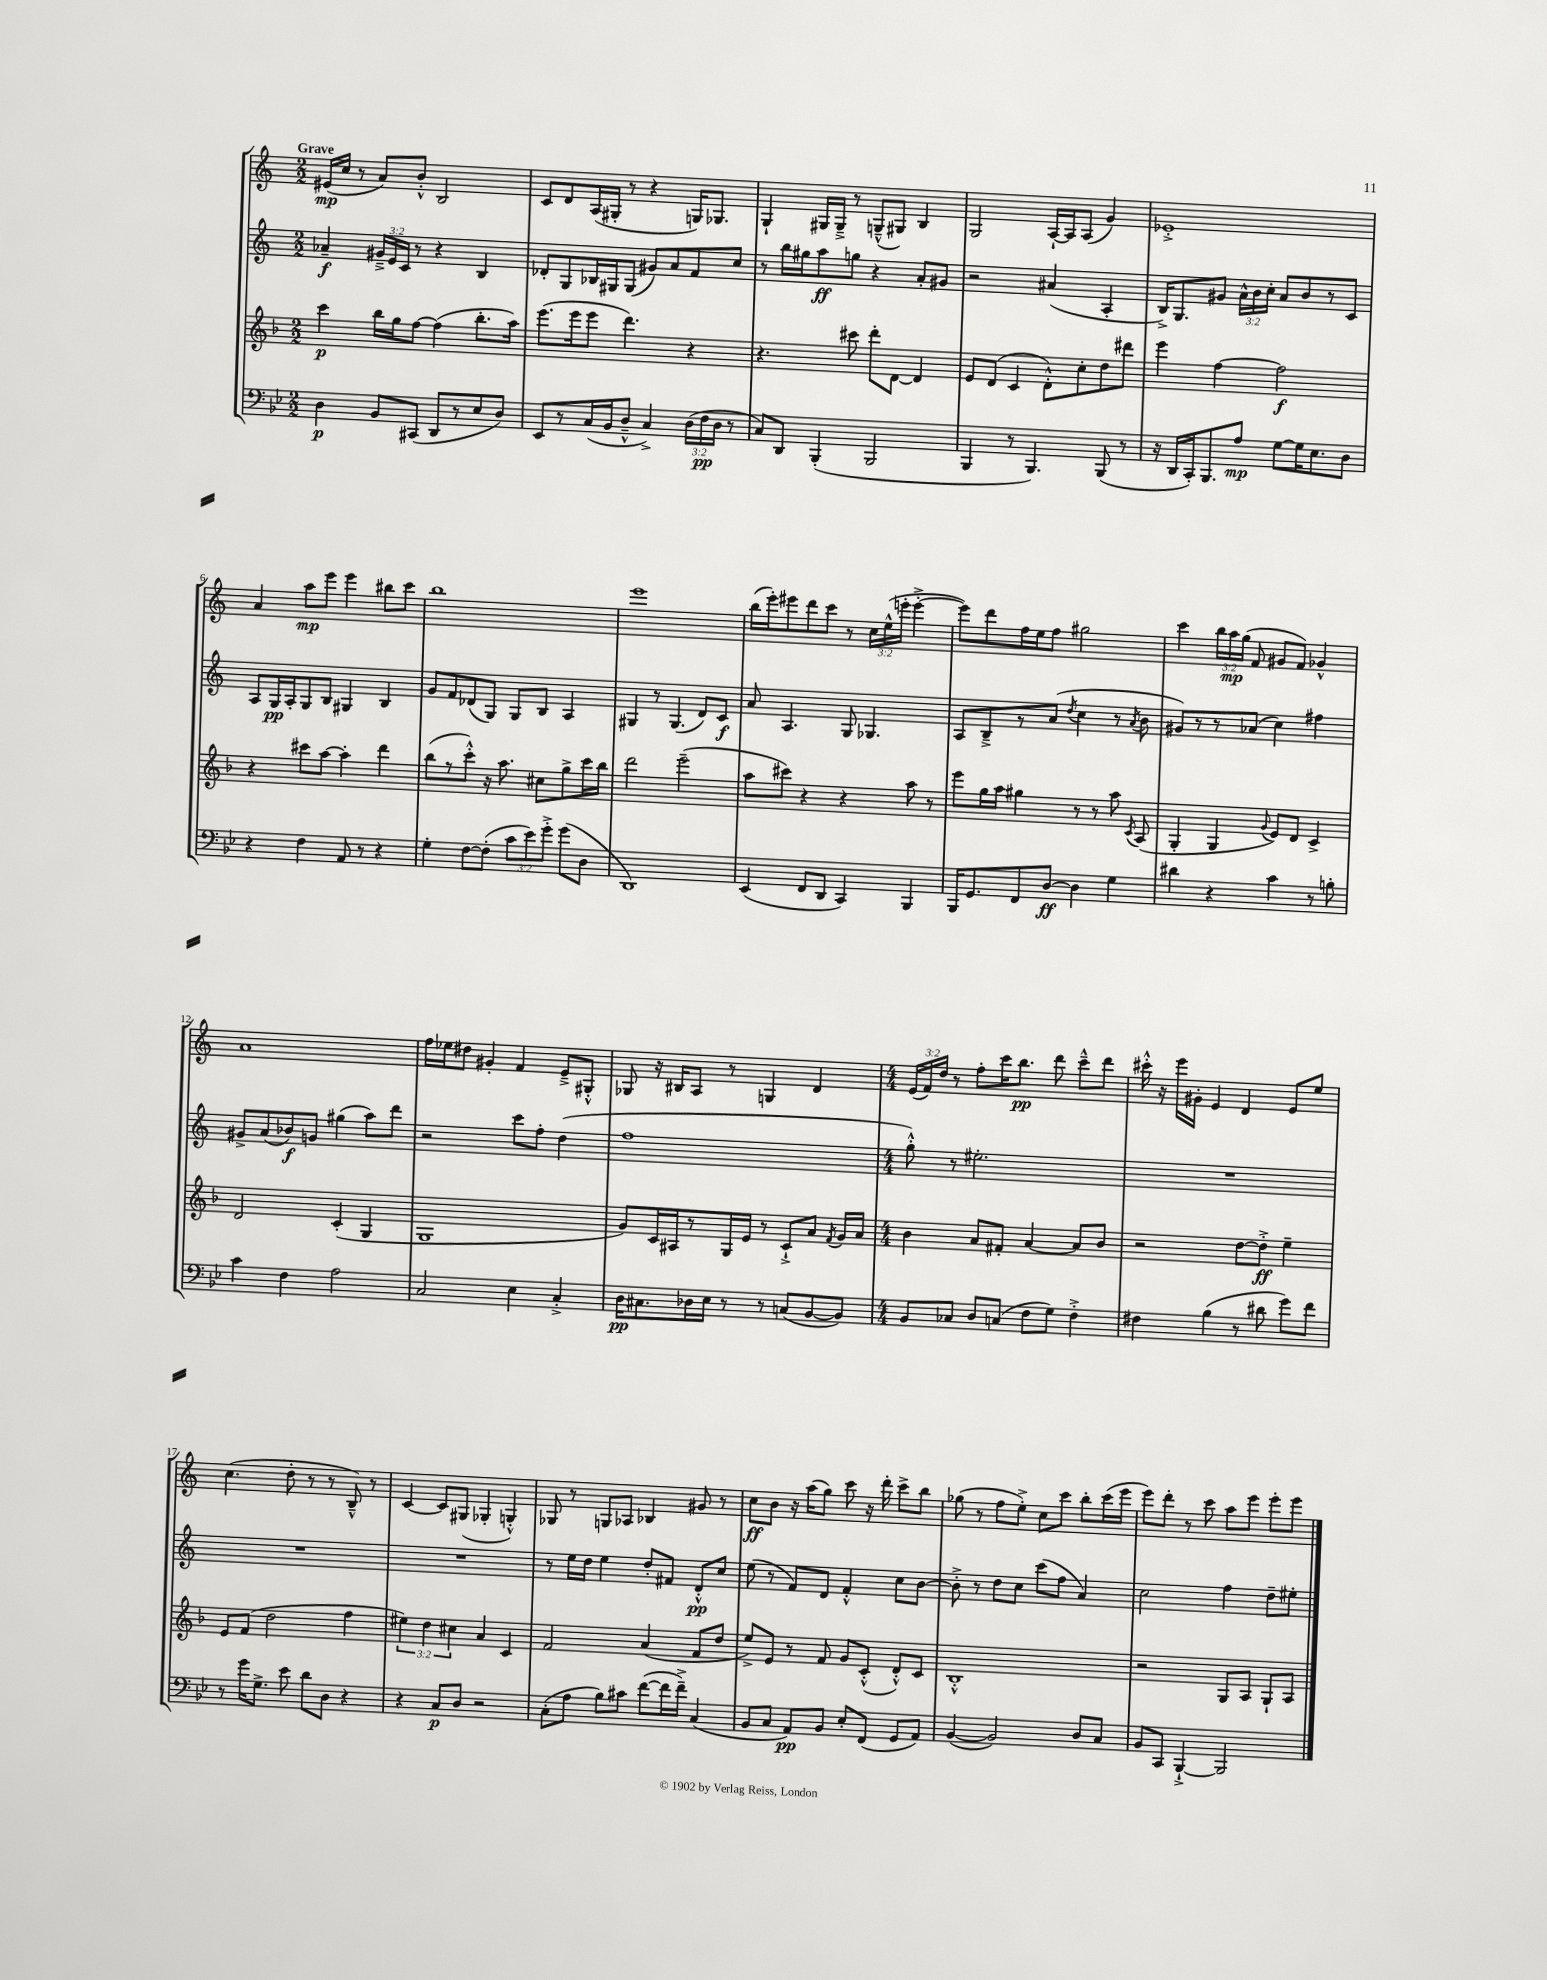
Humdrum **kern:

**kern	**kern	**kern	**kern
*staff4	*staff3	*staff2	*staff1
*clefF4	*clefG2	*clefG2	*clefG2
*k[b-e-]	*k[b-]	*k[]	*k[]
*M2/2	*M2/2	*M2/2	*M2/2
4D	4ccc	4a-~	(16e#
.	.	.	16cc
.	.	.	8r
8BB-	16bb-	24g#~^	8a)
.	.	24e	.
.	16gg	.	.
.	.	24c	.
(8CC#	[8ff	8r	8b'^^
8DD	(4ff]	4r	2B
8r	.	.	.
8E-	8.bb-'	4B	.
8D)	.	.	.
.	16aa)	.	.
=	=	=	=
8EE-	(8.eee	8d-'	8c
8r	.	8G	8d
.	16eee	.	.
(16C	8eee	16B-	(16A
16BB-	.	16G#	16G#'
8D~^^	4.ddd)	(8G#	8r
4C^)	.	8g#)	4r
.	.	8a	.
(24D	4r	8f	16G)
24F	.	.	.
.	.	.	8.G-
24D	.	.	.
8r	.	8cc	.
=	=	=	=
8C)	4.r	8r	4G`
8DD	.	16bb	.
.	.	16gg#	.
(4BBB-'	.	8aa	16G#
.	.	.	16G#~^
.	8ccc#	8gg	8r
2BBB-	8ddd'	4r	(8G~^^
.	[8d	.	8G#)
.	4d]	8a'	4B
.	.	8g#	.
=	=	=	=
4BBB-	8e	2r	2G
.	(8d	.	.
8r	4c	.	.
4.BBB-)	.	.	.
.	8d'^^)	(4a#	[16A`
.	.	.	16A]
.	8cc'	.	(8A
(8BBB-	8dd	4A'	4g)
8r	8ddd#	.	.
=	=	=	=
16r	4eee	16B^)	1e-'^
16DD	.	8.G	.
16CC')	.	.	.
8.BBB-	.	.	.
.	[4ff	8g#	.
8A	.	24a^^	.
.	.	24b	.
.	.	24cc'	.
[8G	2ff]	8a	.
16G]	.	8b	.
8.E-	.	.	.
.	.	8r	.
8D	.	8c	.
=	=	=	=
4r	4r	8A	4a
.	.	16G	.
.	.	16A'	.
4F	8ccc#	8G	8aa
.	[8aa	8B	8eee
8AA	4aa']	4G#	4eee
8r	.	.	.
4r	4ddd	4B	8bb#
.	.	.	8ccc
=	=	=	=
4G'	(8bb-	8g	1bb
.	8r	8f	.
[8F	8ccc'^^)	(8d-	.
(8F']	16r	8G)	.
.	8.aa	.	.
12c	.	8G	.
12e-)	.	.	.
.	8cc#	8B	.
12g'^	.	.	.
(8g	8gg^	4A	.
8D	16ccc	.	.
.	16bb-	.	.
=	=	=	=
1DD)	2ddd	4G#	1eee
.	.	8r	.
.	.	(4.G#	.
.	(2eee~	.	.
.	.	8d)	.
.	.	8c	.
=	=	=	=
(4EE-	8aa	8a	(16bb
.	.	.	16eee')
.	8ccc#)	4.A	8eee#
8FF	4r	.	8ddd
8DD	.	.	8ccc
4CC)	4r	8G	8r
.	.	4.G-	24cc
.	.	.	(24ee^^
.	.	.	24eee'
4BBB-	8aa	.	[4eee'^
.	8r	.	.
=	=	=	=
16BBB-	8eee	8A	8eee])
8.GG	.	.	.
.	16gg	8B~^	8ddd
.	16aa	.	.
8FF	4gg#	8r	16ff
.	.	.	16ee
[8D	.	(8a	8ff
.	.	8qdd	.
4D]	8r	4cc	2gg#
.	8r	.	.
4G	8aa	8r	.
.	8qc	8qa	.
.	(8A	8b	.
=	=	=	=
4d#	4G'	8g#)	4ccc
.	.	8r	.
4r	4G	8r	24bb
.	.	.	24aa
.	.	.	(24gg
.	.	(8a-	8f
.	8qqg	.	.
4c	8e)	4cc)	8g#
.	8d	.	8f)
8r	4c^	4ff#	4g-^^
8B'	.	.	.
=	=	=	=
4c	2d	8g#^	1a
.	.	(8a	.
4F	.	8b-)	.
.	.	8g	.
2A	(4c'	(4gg#	.
.	4G	8aa)	.
.	.	8ddd	.
=	=	=	=
2C	1G	2r	16ff
.	.	.	16ee-
.	.	.	8dd#
.	.	.	4g#'
4E-	.	8ccc	4f
.	.	8ff'	.
4C'^	.	(4dd	8e~^
.	.	.	8G#'^^
=	=	=	=
16D	8g)	1ff	8G-
8.C#	.	.	.
.	16c	.	16r
.	16A#	.	16B#
16D-	8r	.	8A
16E-	.	.	.
8r	16G	.	8r
.	16e	.	.
8r	8r	.	4G
(8C	8c`^	.	.
[8BB-	8a	.	4d
.	8qf	.	.
8BB-])	16g	.	.
.	16a	.	.
=	=	=	=
*M4/4	*M4/4	*M4/4	*M4/4
8BB-	4b-	8gg'^^)	(24e
.	.	.	24f)
.	.	.	24dd
8C-	.	8r	8r
8D	8a	2.ee#'	8ff'
(8C	8f#'	.	16ccc
.	.	.	8.bb
8F	[4a	.	.
8G)	.	.	8ddd
4F'^	8a]	.	8ccc~^^
.	8b-	.	8ddd
=	=	=	=
4F#	2r	1r	16ccc#'^^
.	.	.	16r
.	.	.	16eee
.	.	.	16g#'
(4B-	.	.	4e
8r	[8dd	.	4d
8d#	8dd'^]	.	.
8g)	4ee~	.	8e
8f	.	.	8ee
=	=	=	=
8r	8e	1r	(4.cc
16g	(8f	.	.
8.G^	.	.	.
.	2dd	.	.
8e-	.	.	8dd'
8d	.	.	8r
8D	.	.	8r
4r	4ff	.	8B~^^)
.	.	.	8r
=	=	=	=
4r	6ee#)	1r	[4c
.	6dd	.	.
8C	.	.	8c]
.	6cc#	.	.
8D	.	.	(8G#
2r	4a	.	4G-'
.	4c	.	4G'^^)
=	=	=	=
(8C'	2f	8r	8G-
8A	.	16ee	8r
.	.	16dd	.
8B-)	.	4ee	8G
8c#	.	.	8A-
([8f	(4a	8dd'	4B-
16f]	.	8f#	.
16f~^)	.	.	.
(4C	8f	8d'^^	8g#
.	8dd	8cc	8r
=	=	=	=
8BB-	8ee^)	(8ee	8cc
8C	8e	8r	8b
8AA)	8r	8f)	16r
.	.	.	(16aa
8BB-	8f	8d	8gg)
8E-'	8g	4f'^^	8ccc
(8FF	(8c'^^	.	16r
.	.	.	16ddd'
8GG	8d'^^)	8cc	8ccc^
8AA)	8c	[8b	8bb
=	=	=	=
([4BB-	1B-'^^	8b'^]	(8gg-
.	.	8r	8r
2BB-])	.	8dd	8ff
.	.	8cc	8ee'^)
.	.	(8ccc	8cc
.	.	8ff	8ccc
8D	.	4a)	8bb'
8C	.	.	(16ccc
.	.	.	16eee
=	=	=	=
8BB-	2r	2cc	8eee)
8CC	.	.	8ddd'
[4BBB-`^	.	.	8r
.	.	.	8ccc
2BBB-]	8G	4ff	8aa
.	8A	.	8eee
.	8G`	8dd~	8eee'
.	8A	8ee#'	8eee
==	==	==	==
*-	*-	*-	*-
